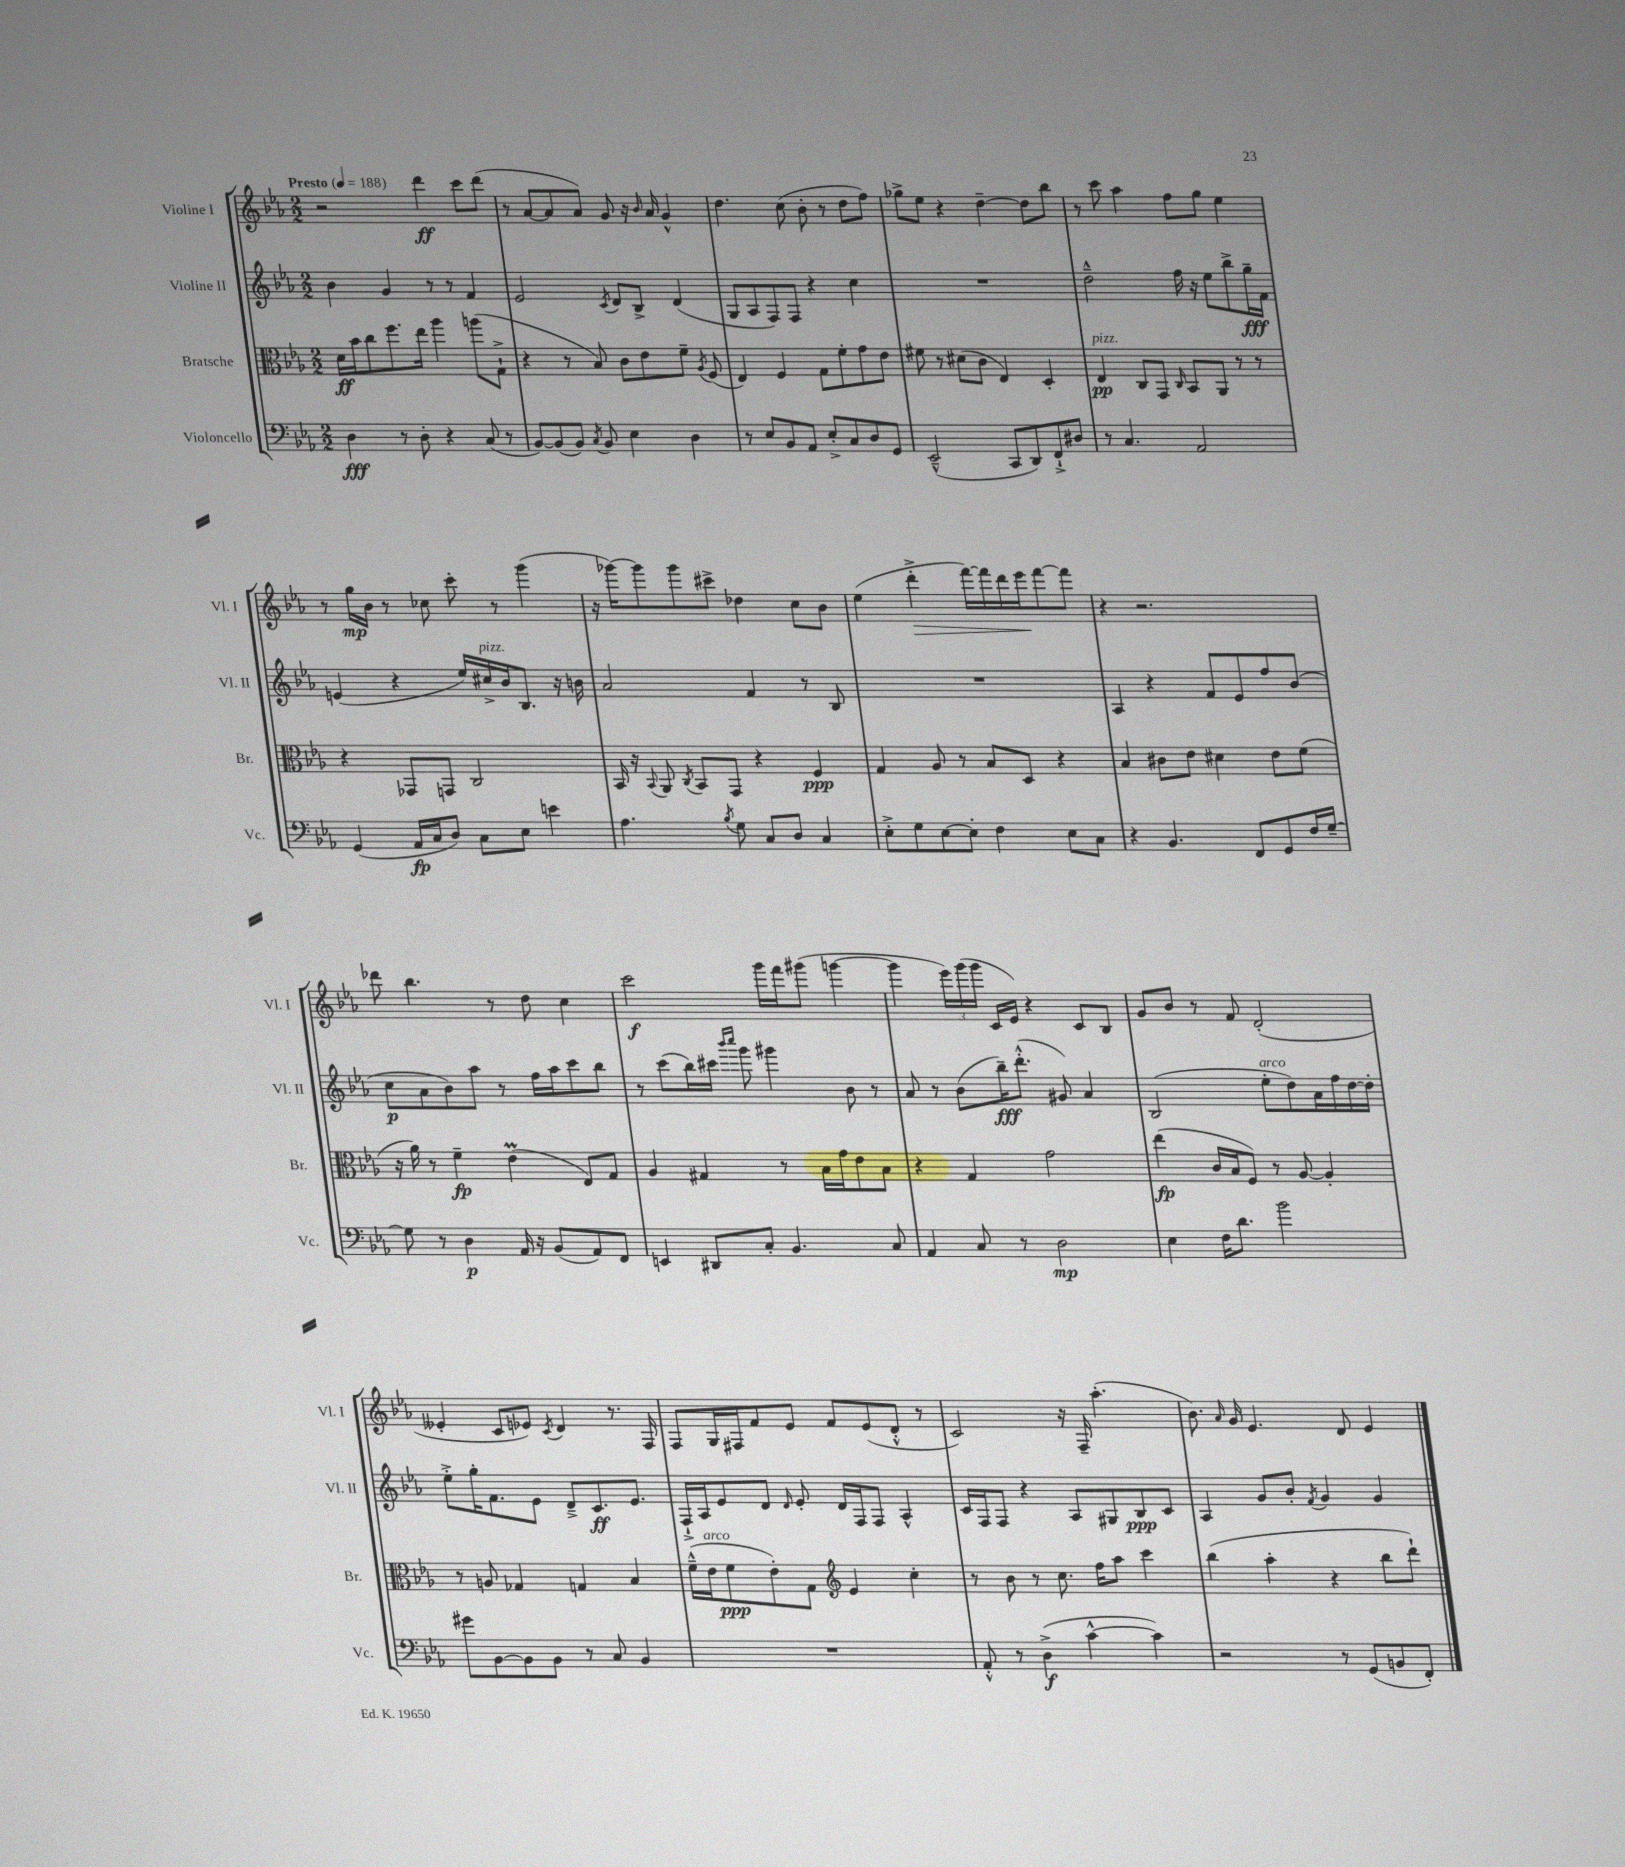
<<
\new StaffGroup <<
\new Staff = "s0" \with { instrumentName = "Violine I" shortInstrumentName = "Vl. I" } {
    \clef treble \key ees \major \numericTimeSignature \time 2/2 \tempo "Presto" 4 = 188
    \autoBeamOff r2 d'''4\ff c'''8[ d'''8]( |
    r8 aes'8[~ aes'8 aes'8]) g'8 r16 \grace { bes'16 } aes'16 g'4-^ |
    d''4. c''8( bes'8-. r8 d''8[ f''8]) |
    ges''8[-> ees''8] r4 d''4~-- d''8[ bes''8] |
    r8 c'''8 aes''4 f''8[ g''8] ees''4 |
    r8 g''16[\mp bes'16] r8 ces''8 c'''8-. r8 g'''4( |
    r16 ges'''16[~) ges'''8 ges'''8 cis'''8]-> des''4 c''8[ bes'8] |
    ees''4( d'''4-.->\> f'''16[~) f'''16 d'''16 ees'''16\! f'''8~ f'''8] |
    r4 r2. |
    des'''8 bes''4. r8 d''8 c''4 |
    c'''2\f g'''16[ f'''16 gis'''8]( g'''4~ |
    g'''4 \tuplet 3/2 { ees'''16[) g'''16( g'''16] } c'16[ ees'16]) r4 c'8[ bes8] |
    g'8[ bes'8] r8 f'8 d'2-.( |
    eeses'4-. c'8[ ees'8]) \acciaccatura { c'8 } d'4 r8. f16 |
    f8[ g16 fis16 f'8 ees'8] f'8[ ees'8( d'8]-.-^ r8 |
    c'2) r16 f16-- aes''4.-.( |
    bes'8.) \grace { aes'16 } g'16 ees'4. d'8 ees'4 \bar "|." |
}
\new Staff = "s1" \with { instrumentName = "Violine II" shortInstrumentName = "Vl. II" } {
    \clef treble \key ees \major \numericTimeSignature \time 2/2
    \autoBeamOff bes'4 g'4 r8 r8 f'4 |
    ees'2 \acciaccatura { c'8 } d'8[ bes8]-> d'4( |
    g8[ aes8 f8) f8] r4 c''4 |
    R1 |
    d''2---^ f''16 r16 ees''8[ bes''8-> g''16--\fff f'16] |
    e'4( r4 ees''16[) cis''16->^\markup { \italic "pizz." } bes'16 bes8.] r16 b'16 |
    aes'2 f'4 r8 bes8 |
    R1 |
    aes4 r4 f'8[ ees'8 f''8 bes'8]( |
    c''8[\p aes'8 bes'8) aes''8] r8 f''16[ aes''16 c'''8 bes''8] |
    r8 c'''8[( bes''16) cis'''16] \grace { bes'''16[ c''''16] } g'''8 gis'''4 bes'8 r8 |
    aes'8 r8 bes'8[( bes''16--\fff) d'''8.]-.-^( gis'8) aes'4 |
    bes2( ees''8[-.^\markup { \italic "arco" } d''8) aes'16 f''16 d''16~ d''16]-. |
    ees''8[-.-> g''16-. f'8. ees'8] d'8[---> c'8.\ff ees'8.] |
    f16[-!-> aes16 ees'8 d'8] \grace { d'16 } ees'8-. d'16[ f16 f8] aes4-^ |
    c'16[ f16 f8] r4 aes8[ gis8 bes8\ppp c'8] |
    aes4 g'8[ bes'8]-. \acciaccatura { f'8 } g'4 g'4 \bar "|." |
}
\new Staff = "s2" \with { instrumentName = "Bratsche" shortInstrumentName = "Br." } {
    \clef alto \key ees \major \numericTimeSignature \time 2/2
    \autoBeamOff d'16[\ff bes'16 c''8 f''8. ees''16] aes''4 a''8[( g8]-!-> |
    r4 r8 bes8) c'8[ ees'8 f'8]-- \acciaccatura { aes8 } f8( |
    ees4) f4 g8[ f'8-. g'8 ees'8] |
    fis'8 r8 dis'8[( c'8] ees4) d4-. |
    ees4\pp^\markup { \italic "pizz." } c8[ g,8] \grace { c16 } bes,8[ aes,8] r8 r8 |
    r4 ges,8[ g,8] c2 |
    bes,16 r16 \appoggiatura { bes,8 } aes,8 \acciaccatura { c8 } bes,8[ g,8] r4 f4\ppp |
    g4 aes8 r8 bes8[ d8] r4 |
    bes4 cis'8[ ees'8] dis'4 ees'8[ f'8]( |
    r16 aes'16) r8 f'4--\fp ees'4\prall( ees8[) g8] |
    aes4 gis4 r8 bes16[ g'16 ees'8 bes8] |
    r4 g4 g'2 |
    ees''4\fp( c'16[ bes16 f8]) r8 aes8~ aes4-. |
    r8 a8 ges4 g4 bes4 |
    f'16[---^( ees'16^\markup { \italic "arco" } f'8\ppp ees'8-.) g8] \clef treble ees'4 c''4-. |
    r8 bes'8 r8 c''8. f''16[ aes''8] c'''4 |
    bes''4( aes''4-. r4 bes''8[ d'''8]-!) \bar "|." |
}
\new Staff = "s3" \with { instrumentName = "Violoncello" shortInstrumentName = "Vc." } {
    \clef bass \key ees \major \numericTimeSignature \time 2/2
    \autoBeamOff d4\fff r8 d8-. r4 c8( r8 |
    bes,8[~) bes,8( bes,8]) \acciaccatura { c8 } bes,8 ees4 d4 |
    r8 ees8[ bes,8 aes,8] ees8[-.-> c8 d8 g,8] |
    ees,2---^( c,8[ d,8) f,8-!-> dis8] |
    r8 c4. aes,2 |
    g,4( aes,16[\fp c16 d8]) c8[ ees8] e'4 |
    aes4. \acciaccatura { bes8 } g8 c8[ d8] c4 |
    ees8[-.-> g8 ees8~ ees8]-. f4 ees8[ c8] |
    r4 bes,4. f,8[ g,8 f16 g16]~-- |
    g8 r8 d4\p aes,16 r16 bes,8[( aes,8) f,8] |
    e,4 dis,8[ c8]-. bes,4. c8 |
    aes,4 c8 r8 d2\mp |
    ees4 f16[ d'8.] bes'2 |
    gis'8[ bes,8~ bes,8 bes,8] r8 c8 bes,4 |
    R1 |
    aes,8-.-^ r8 d4->\f( c'4~-^ c'4) |
    r2 r8 g,8[( b,8 f,8]-.) \bar "|." |
}
>>
>>
\layout { \context { \Score \remove "Bar_number_engraver" } }
